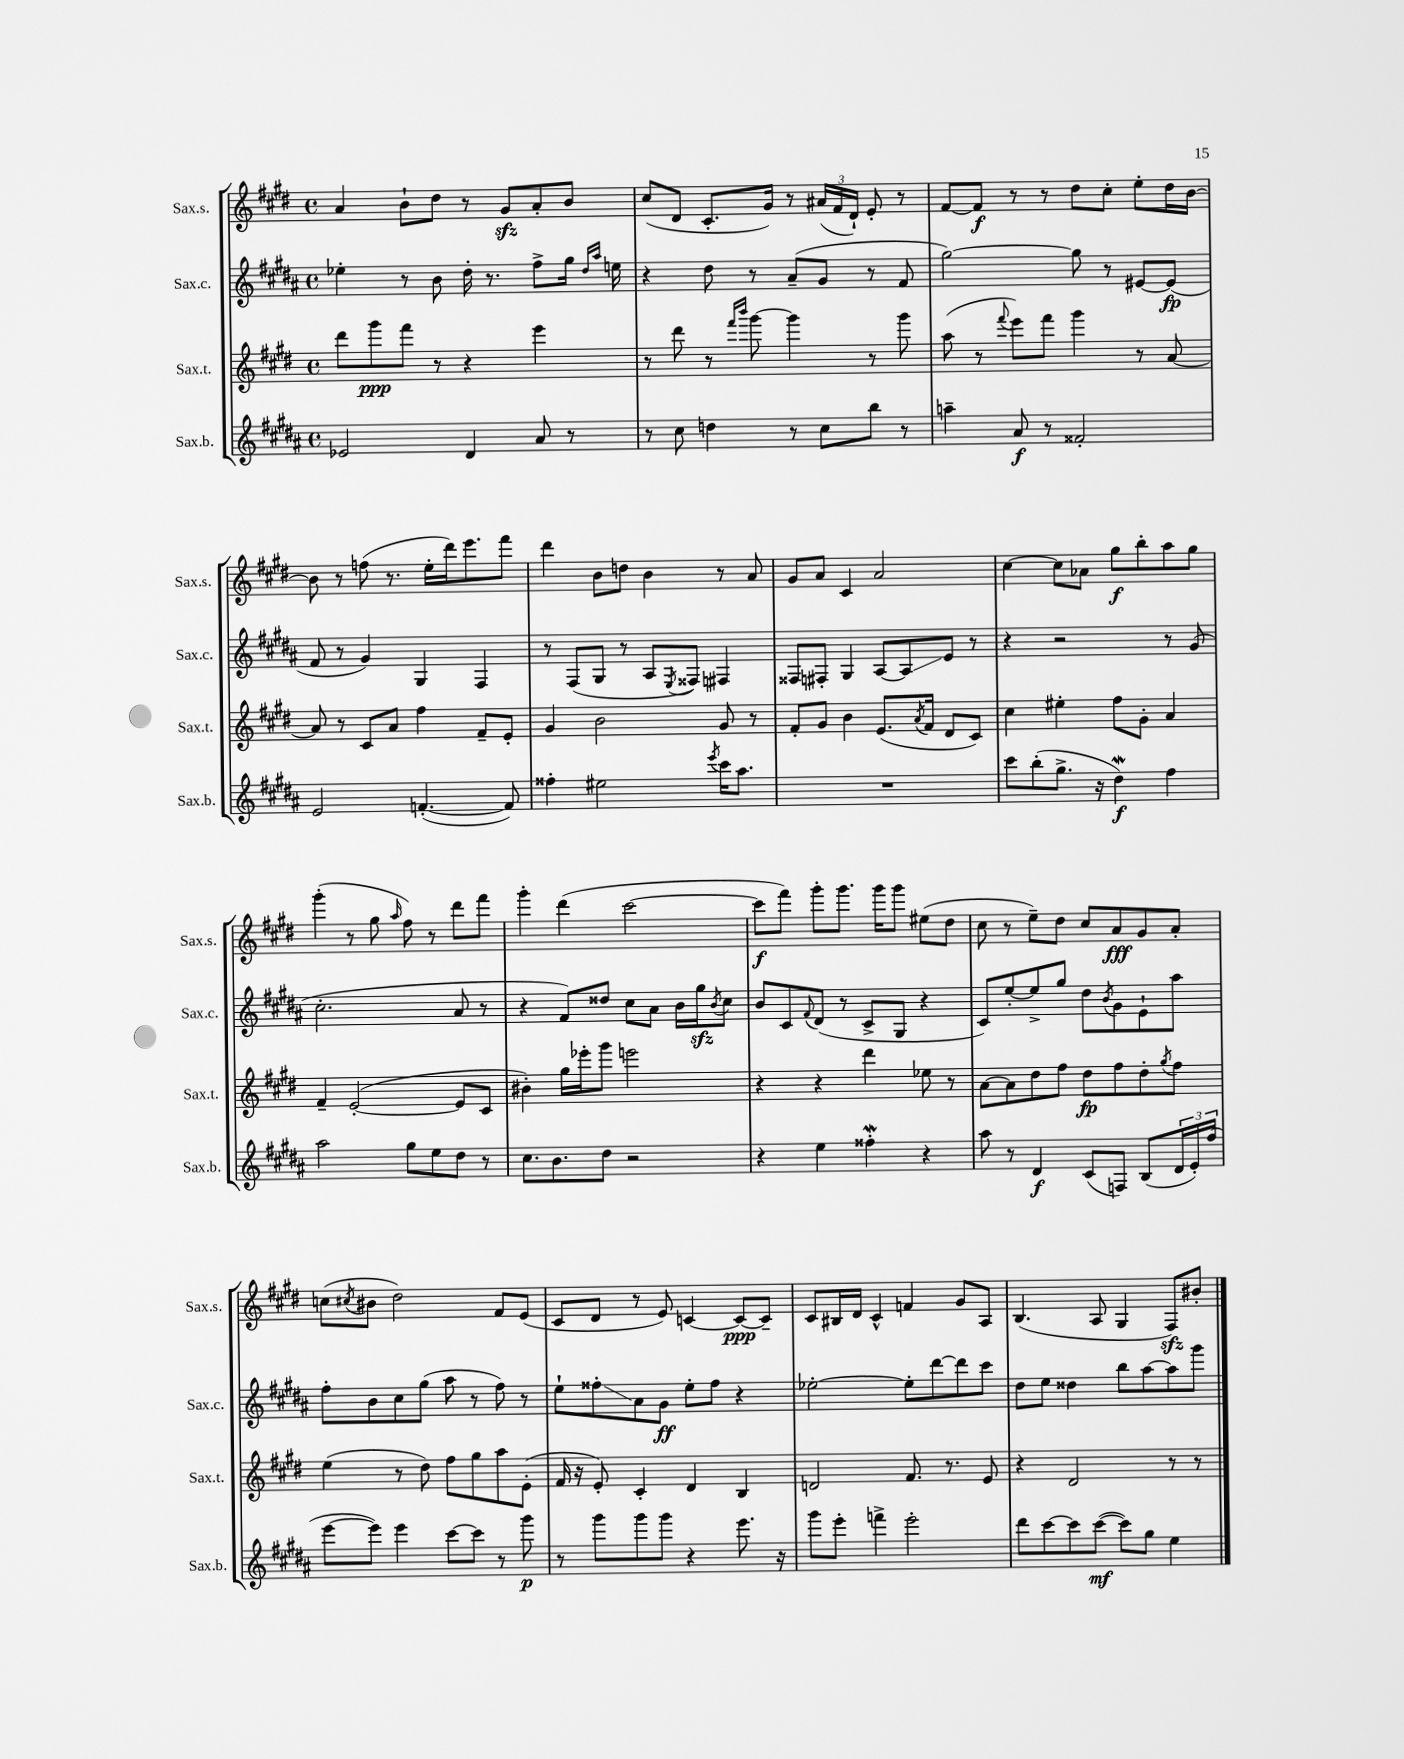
<<
\new StaffGroup <<
\new Staff = "s0" \with { instrumentName = "Sax.s." shortInstrumentName = "Sax.s." } {
    \clef treble \key e \major \defaultTimeSignature \time 4/4
    a'4 b'8-! dis''8 r8 gis'8\sfz a'8-. b'8 |
    cis''8( dis'8 cis'8.-. gis'16) r8 \tuplet 3/2 { ais'16( fis'16 dis'16-!) } e'8-. r8 |
    fis'8~ fis'8\f r8 r8 dis''8 cis''8-. e''8-. dis''16 b'16~ |
    b'8 r8 f''8( r8. e''16-. dis'''16) e'''8. fis'''8 |
    dis'''4 b'8 d''8 b'4 r8 a'8 |
    gis'8 a'8 cis'4 a'2 |
    cis''4~ cis''8 aes'8 gis''8\f b''8-. a''8 gis''8 |
    gis'''4-.( r8 gis''8 \grace { a''16 } fis''8) r8 dis'''8 fis'''8 |
    gis'''4-. dis'''4( cis'''2~ |
    cis'''8\f fis'''8) gis'''8-. gis'''8. gis'''16 gis'''8 eis''8( dis''8 |
    cis''8 r8 e''8--) dis''8 cis''8 a'8\fff gis'8 a'8-. |
    c''8( \acciaccatura { cis''8 } bis'8 dis''2) fis'8 e'8( |
    cis'8 dis'8 r8 e'8) c'4~ c'8~\ppp c'8-- |
    cis'8 bis16 dis'16 cis'4-^ f'4 gis'8 a8 |
    b4.( a8 gis4 fis8\sfz) bis'8-. \bar "|." |
}
\new Staff = "s1" \with { instrumentName = "Sax.c." shortInstrumentName = "Sax.c." } {
    \clef treble \key b \major \defaultTimeSignature \time 4/4
    ees''4-. r8 b'8 dis''16-. r8. fis''8-> gis''16 \grace { dis''16 ais''16 } e''16 |
    r4 dis''8 r8 ais'8--( gis'8 r8 fis'8 |
    gis''2~) gis''8 r8 eis'8~ eis'8\fp( |
    fis'8 r8 gis'4) gis4 fis4 |
    r8 fis8( gis8 r8 ais8 \acciaccatura { e8 } fisis8) fis4 |
    fisis8 fis8-. gis4 ais8~ ais8\glissando e'8 r8 |
    r4 r2 r8 gis'8( |
    cis''2.-. ais'8 r8 |
    r4 fis'8) disis''8 cis''8 ais'8 b'16 gis''16\sfz \acciaccatura { b'8 } cis''8 |
    b'8 cis'8 \appoggiatura { fis'8 } dis'8( r8 cis'8-> gis8 r4 |
    cis'8) e''8~-. e''8-> gis''8 dis''8 \acciaccatura { b'8 } gis'8 e'8-! ais''8 |
    fis''8-. b'8 cis''8 gis''8( ais''8 r8 fis''8) r8 |
    e''8-! fisis''8-.\glissando ais'8 gis'8\ff e''8-. fisis''8 r4 |
    ees''2~-. ees''8-. dis'''8~ dis'''8 cis'''8 |
    dis''8 e''8 disis''4 b''8 ais''8~ ais''8 gis'''8 \bar "|." |
}
\new Staff = "s2" \with { instrumentName = "Sax.t." shortInstrumentName = "Sax.t." } {
    \clef treble \key e \major \defaultTimeSignature \time 4/4
    dis'''8 gis'''8\ppp fis'''8 r8 r4 e'''4 |
    r8 dis'''8 r8 \grace { fis'''16 b'''16 } gis'''8~ gis'''4 r8 gis'''8 |
    a''8( r8 \appoggiatura { fis'''8 } e'''8) fis'''8 gis'''4 r8 a'8~ |
    a'8 r8 cis'8 a'8 fis''4 fis'8-- e'8-. |
    gis'4 b'2 gis'8 r8 |
    fis'8-. gis'8 b'4 e'8.( \acciaccatura { a'8 } fis'16 dis'8 cis'8) |
    cis''4 eis''4-. fis''8 gis'8-. a'4 |
    fis'4-- e'2~-.( e'8 cis'8 |
    bis'4-.) gis''16 ees'''16-. gis'''8 e'''2 |
    r4 r4 dis'''4 ees''8 r8 |
    a'8~ a'8 dis''8 fis''8 dis''8\fp fis''8 dis''8-. \acciaccatura { gis''8 } fis''8 |
    e''4( r8 dis''8) fis''8 gis''8 a''8 e'8-.( |
    fis'16 r16 e'8-.) cis'4-. dis'4 b4 |
    d'2 fis'8. r8. e'8 |
    r4 dis'2 r8 r8 \bar "|." |
}
\new Staff = "s3" \with { instrumentName = "Sax.b." shortInstrumentName = "Sax.b." } {
    \clef treble \key b \major \defaultTimeSignature \time 4/4
    ees'2 dis'4 ais'8 r8 |
    r8 cis''8 d''4 r8 cis''8 b''8 r8 |
    a''4-- ais'8\f r8 fisis'2-. |
    e'2 f'4.~-.( f'8) |
    fisis''4-. eis''2 \acciaccatura { e'''8 } cis'''16 ais''8. |
    R1 |
    cis'''8 b''8-.( gis''8.-> r16 dis''4\mordent\f) fis''4 |
    ais''2 gis''8 e''8 dis''8 r8 |
    cis''8. b'8. dis''8 r2 |
    r4 e''4 fisis''4-.\mordent r4 |
    ais''8 r8 dis'4\f cis'8( f8) b8( \tuplet 3/2 { dis'16 e'16-.) fis''16( } |
    e'''8~ e'''8) e'''4 cis'''8~ cis'''8 r8 gis'''8\p |
    r8 gis'''8 gis'''8 gis'''8 r4 e'''8. r16 |
    gis'''8 e'''8-. f'''4-> e'''2-. |
    dis'''8 cis'''8~ cis'''8 cis'''8~\mf( cis'''8) gis''8 e''4 \bar "|." |
}
>>
>>
\layout { \context { \Score \remove "Bar_number_engraver" } }
